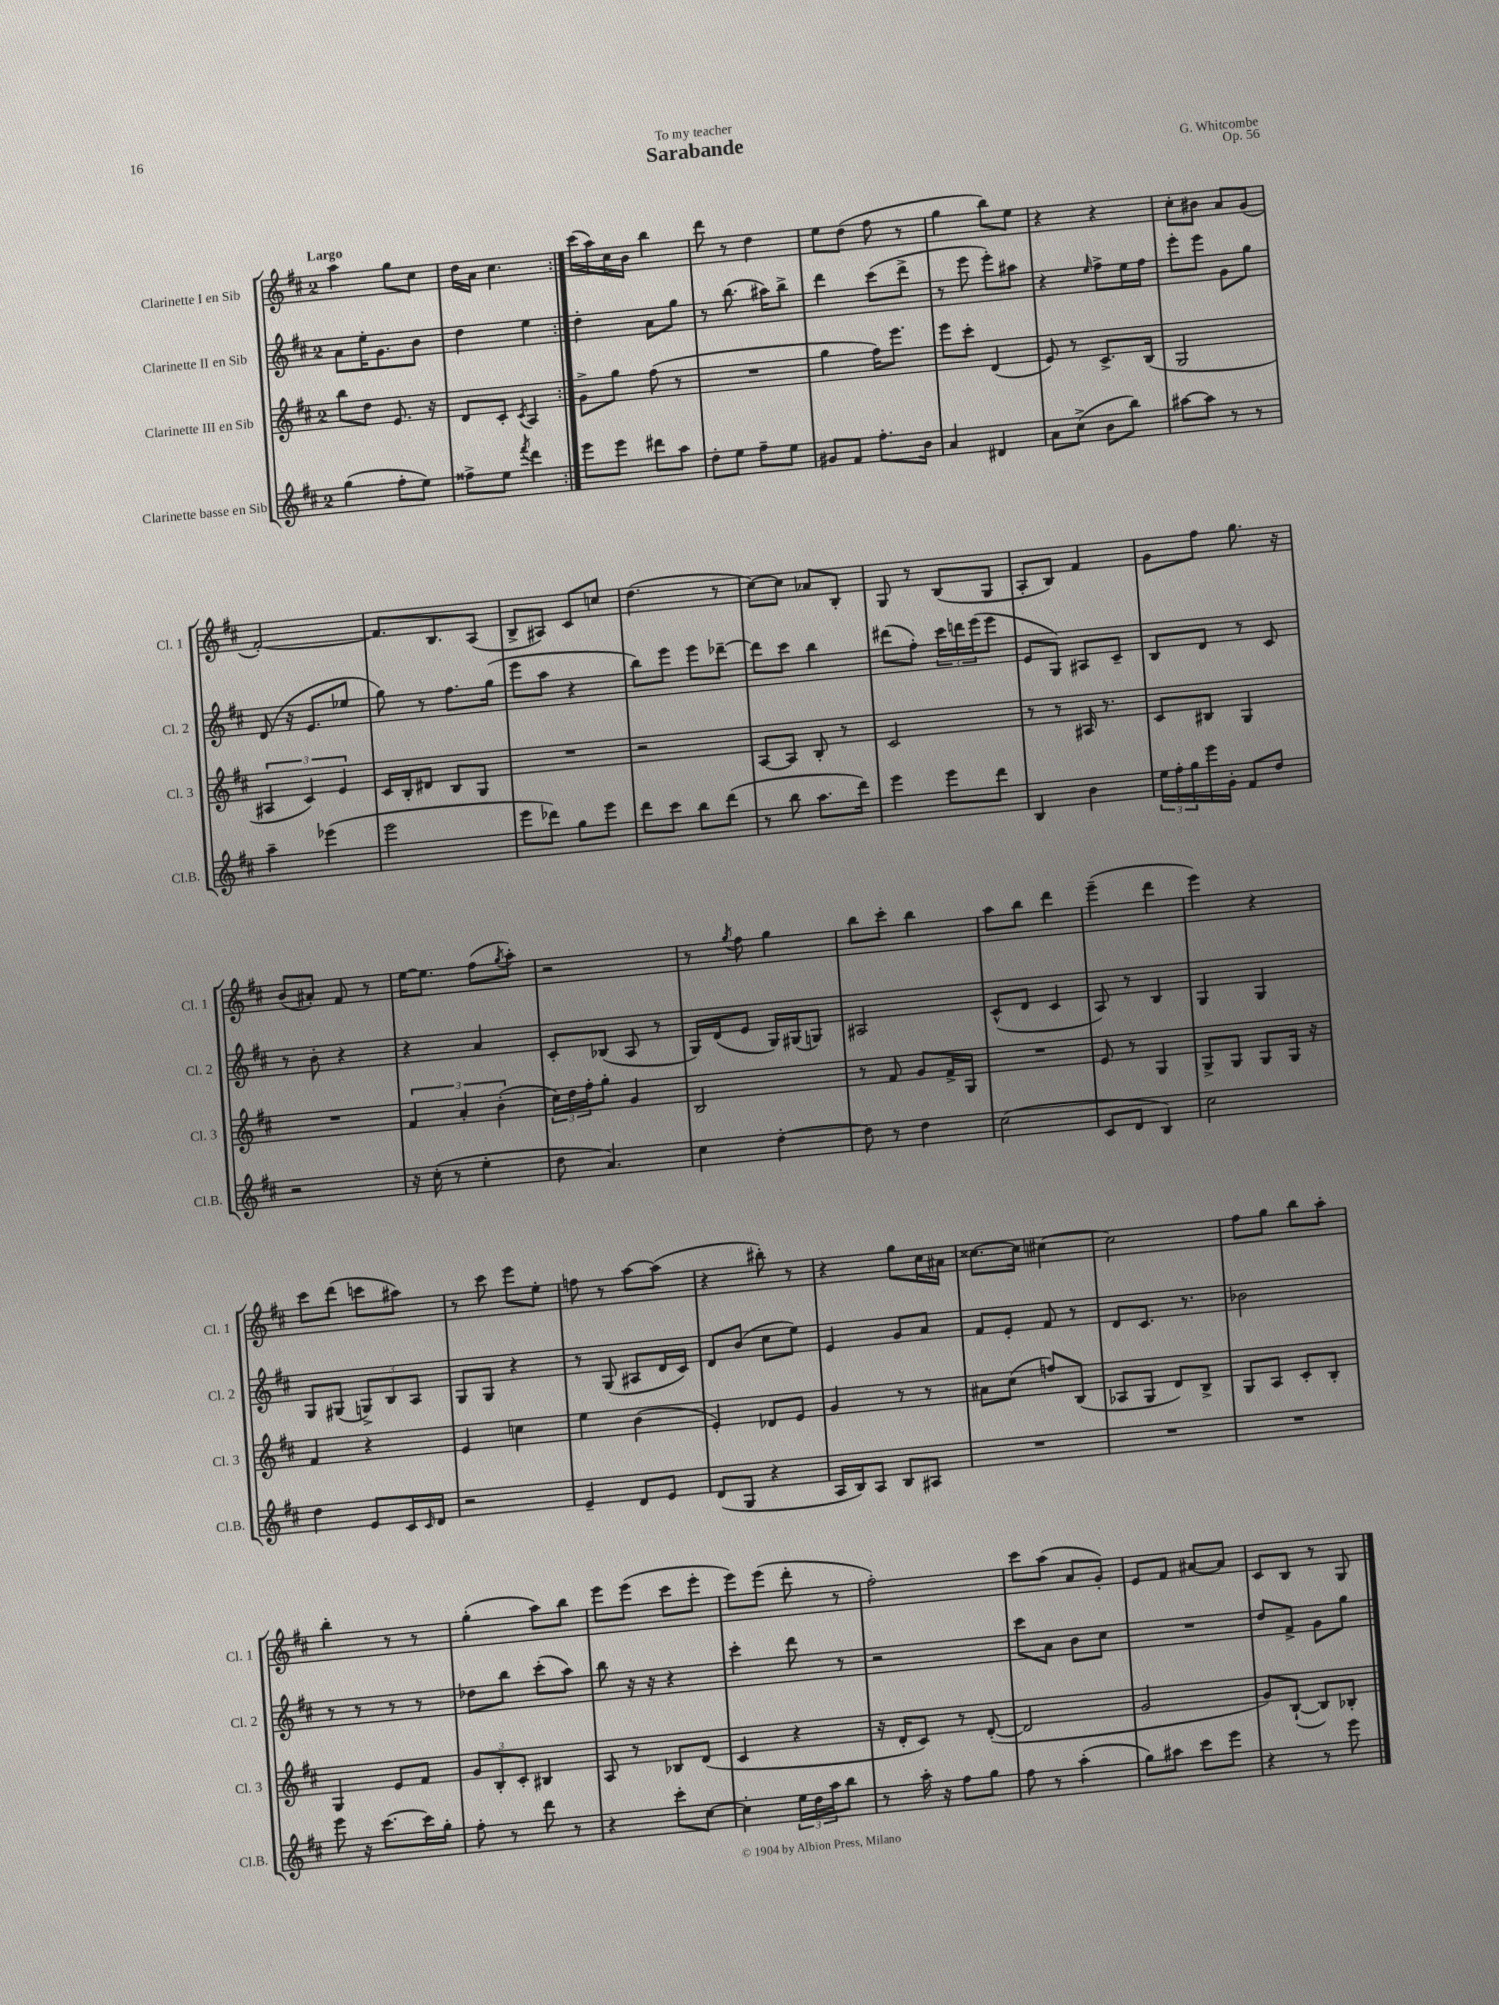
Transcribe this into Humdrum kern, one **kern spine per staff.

**kern	**kern	**kern	**kern
*part4	*part3	*part2	*part1
*staff4	*staff3	*staff2	*staff1
*I"Clarinette basse en Sib	*I"Clarinette III en Sib	*I"Clarinette II en Sib	*I"Clarinette I en Sib
*I'Cl.B.	*I'Cl. 3	*I'Cl. 2	*I'Cl. 1
*clefG2	*clefG2	*clefG2	*clefG2
*k[f#c#]	*k[f#c#]	*k[f#c#]	*k[f#c#]
*M2/4	*M2/4	*M2/4	*M2/4
=1	=1	=1	=1
!	!	!	!LO:TX:a:B:t=Largo
(4gg\	8bb\L	8a\L	4aa\
.	8dd\J	16ee'\K	.
.	.	8.g\	.
8ff#'\L	8.e/	.	8gg\L
8ee\J)	.	8b\J	8cc#\J
.	16r	.	.
=2	=2	=2	=2
8ff##X^\L	8d/L	4dd\	16dd\LL
.	.	.	16a\JJ
8ee\J	8c#'/J	.	4.cc#\
8qfff#/	8qc#/	.	.
4ddd\	4A/	4ee\	.
=3:|!	=3:|!	=3:|!	=3:|!
8eee\L	8g^\L	4dd'\	(16ccc#\LL
.	.	.	16aa\)
8eee\J	8gg\J	.	16cc#\
.	.	.	16b\JJ
8ddd#X\L	(8ff#\	8a\L	4bb\
8aa\J	8r	8gg\J	.
=4	=4	=4	=4
8dd'\L	2r	8r	8ddd\
8ee\J	.	(8.bb\	8r
8ff#~\L	.	.	4dd\
.	.	16aa#X\KL)	.
8ee\J	.	8bb^\J	.
=5	=5	=5	=5
8g#X/L	4gg\	4ddd\	8ee\L
8f#/J	.	.	(8dd\J
8.ff#'\L	16ff#\KL)	(8ccc#\L	8ff#\
.	8.eee\J	.	.
.	.	8ddd^\J	8r
16b\Jk	.	.	.
=6	=6	=6	=6
4a/	8eee\L	8r	4gg\
.	8ccc#'\J	8eee\	.
4d#X/	(4d/	8eee'\L)	8bb\L)
.	.	8aa#X\J	8ee\J
=7	=7	=7	=7
8a\L	8e/)	4r	4r
(8cc#^\J	8r	.	.
.	.	16qqee/	.
8b\L	8.c#^/L	8ff#^\L	4r
8bb\J)	.	16ee\L	.
.	(16B/Jk	16ff#\JJ	.
=8	=8	=8	=8
[8aa#X\L	2G/	8eee'\L	8cc#'\L
8aa#\J]	.	8eee\J	8b#X\J
8r	.	8g\L	8a/L
8r	.	8gg\J	(8g/J
!!LO:LB:g=z
=9	=9	=9	=9
4aa~\	6A#X/	(8d/	[2f#'/)
.	.	16r	.
.	6c#/)	.	.
.	.	8.e/L	.
(4eee-X\	.	.	.
.	6e/	.	.
.	.	8ee-X/J	.
=10	=10	=10	=10
2eee\	16c#/LL	8gg\)	8.f#/L]
.	16B'/J	.	.
.	8d#X/J	8r	.
.	.	.	8.B/
.	8B/L	8.ff#\L	.
.	8G/J	.	(8A/J
.	.	(16gg\Jk	.
=11	=11	=11	=11
8eee\L	2r	8eee\L	8B^/L
8ddd-X\J)	.	8aa\J	8A#X/J)
8gg\L	.	4r	8c#/L
8eee\J	.	.	8ccn/J
=12	=12	=12	=12
8ddd\L	2r	8bb\L)	(4.dd\
8ccc#\J	.	8eee\J	.
8bb\L	.	8eee\L	.
(8ddd\J	.	[8ddd-X~\J	8r
=13	=13	=13	=13
8r	[8A/L	8ddd-\L]	[8cc#\L)
8bb\	8A/J]	8ccc#\J	8cc#\J]
8.aa\L	8B'/	4bb\	8a-X/L
.	8r	.	8B'/J
16ddd\Jk)	.	.	.
=14	=14	=14	=14
4eee\	2c#/	(8ddd#X\L	8G/
.	.	8ff#'\J)	8r
8eee\L	.	24ccc#\LL	(8B/L
.	.	24dddn\	.
.	.	(24eee\J	.
8ddd\J	.	8eee\J	8G/J
=15	=15	=15	=15
4B/	8r	8e/L	8A'/L
.	8r	8G/J)	8B/J)
4b\	16A#X/	8A#X/L	4f#/
.	8.r	.	.
.	.	8c#~/J	.
=16	=16	=16	=16
24ee\LL	8c#/L	8B/L	8g\L
24ff#'\	.	.	.
24gg\	.	.	.
16eee\	8B#X/J	8d/J	8ff#\J
16g'\JJ	.	.	.
8f#/L	4G/	8r	8.gg\
8dd/J	.	8c#/	.
.	.	.	16r
!!LO:LB:g=z
=17	=17	=17	=17
2r	2r	8r	(8b/L
.	.	8b'\	8a#X'/J)
.	.	4r	8f#/
.	.	.	8r
=18	=18	=18	=18
16r	6f#/	4r	[16ee\KL
(16cc#'\	.	.	8.ee\J]
8r	.	.	.
.	6a'/	.	.
4ee'\	.	4a/	(8ff#\L
.	(6b'\	.	.
.	.	.	8qgg/
.	.	.	8aa'\J)
=19	=19	=19	=19
8dd\	24cc#\LL)	8c#'/L	2r
.	24dd\	.	.
.	24ff#'\J	.	.
4.a/)	8gg'\J	(8B-X/J	.
.	4g/	8A/	.
.	.	8r	.
=20	=20	=20	=20
4cc#\	2B/	16G/LL)	8r
.	.	(16d/J	.
.	.	.	8qgg/
.	.	8e/J	8ff#\
[4dd'\	.	16G/LL)	4gg\
.	.	(16G#X/J	.
.	.	8Gn/J)	.
=21	=21	=21	=21
8dd\]	8r	2A#X/	8bb\L
8r	8f#/	.	8ccc#'\J
4dd\	8g/L	.	4bb\
.	16f#^/L	.	.
.	16G/JJ	.	.
=22	=22	=22	=22
(2cc#\	2r	(8c#^^/L	8aa\L
.	.	8d/J	8bb\J
.	.	4c#/	4ddd\
=23	=23	=23	=23
8c#/L	8e/	8A/)	(4eee~\
8d/J	8r	8r	.
4B/)	4G/	4B/	4ddd\
=24	=24	=24	=24
2cc#\	8G^/L	4G/	4eee\)
.	8G/J	.	.
.	8G/L	4G/	4r
.	16G/Jk	.	.
.	16r	.	.
!!LO:LB:g=z
=25	=25	=25	=25
4dd\	4f#/	8G/L	8ccc#\L
.	.	(8G#X/J	(8ddd\J
8e/L	4r	12Gn^/L)	8cccn\L
.	.	12B/	.
16c#/L	.	.	8aa#X\J)
.	.	12A/J	.
16qqc#/	.	.	.
16d/JJ	.	.	.
=26	=26	=26	=26
2r	4e/	8G/L	8r
.	.	8G/J	8ccc#\
.	4ccn\	4r	8eee\L
.	.	.	8ee'\J
=27	=27	=27	=27
4e~/	4ee\	8r	8ffn\
.	.	(8G/	8r
8d/L	(4b\	8A#X/L	[8aa\L
8e/J	.	16d/L	(8aa\J]
.	.	16c#/JJ)	.
=28	=28	=28	=28
(8d/L	4e'/)	8d/L	4r
8G/J	.	(8b/J	.
4r	8d-X/L	8cc#\L	8bb#X'\)
.	8e/J	8ee\J)	8r
=29	=29	=29	=29
16A/LL	4g/	4e/	4r
16B/J)	.	.	.
8A/J	.	.	.
8B/L	8r	8g/L	8gg\L
8A#X/J	8r	8a/J	16cc#\L
.	.	.	16a#X\JJ
=30	=30	=30	=30
2r	8a#X\L	8f#/L	[8.cc##X\L
.	(8cc#\J	8e'/J	.
.	.	.	16cc##\Jk]
.	8ffn/L)	8f#/	[4cc#X\
.	(8B/J	8r	.
=31	=31	=31	=31
2r	8A-X/L	8d/L	2cc#\]
.	8G/J	8.c#/J	.
.	8d/L)	.	.
.	.	8.r	.
.	8B^/J	.	.
=32	=32	=32	=32
2r	8G/L	2b-X\	8ff#\L
.	8A/J	.	8gg\J
.	8c#'/L	.	8bb\L
.	8B'/J	.	8aa'\J
!!LO:LB:g=z
=33	=33	=33	=33
8eee\	4G/	8r	4bb'\
16r	.	8r	.
[8.ccc#\L	.	.	.
.	8e/L	8r	8r
16ccc#\L]	8f#/J	8r	8r
16gg'\JJ	.	.	.
=34	=34	=34	=34
8ff#'\	12g/L	8dd-X\L	(4gg'\
.	12B'/	.	.
8r	.	8bb\J	.
.	12c#'/J	.	.
8ddd\	4B#X/	(8ccc#'\L	8aa\L)
8r	.	8aa\J)	8bb\J
=35	=35	=35	=35
4r	8A/	8bb\	8eee\L
.	8r	16r	(8eee\J
.	.	16r	.
8ccc#'\L	8B-X/L	4r	8ccc#\L
[8cc#\J	(8d/J	.	8eee'\J
=36	=36	=36	=36
4cc#'\]	4c#/	4ccc#'\	8eee\L)
.	.	.	(8eee\J
24ee\LL	4r	8ddd\	8ddd'\
24dd\	.	.	.
24aa\J	.	.	.
8bb\J	.	8r	8r
=37	=37	=37	=37
8r	16r	2r	2ff#'\)
.	16d'/KL	.	.
16aa'\	8c#/J)	.	.
16r	.	.	.
8ff#\L	8r	.	.
8gg\J	([8d'/	.	.
=38	=38	=38	=38
8ff#\	2d/]	8ccc#\L	8ccc#\L
8r	.	8a\J	(8aa\J
(4aa'\	.	8b\L	8a/L
.	.	8cc#\J	8g'/J)
=39	=39	=39	=39
8gg\L)	2g/	2r	8e/L
8aa#X\J	.	.	8f#/J
8ccc#\L	.	.	[8a#X/L
8eee\J	.	.	8a#/J]
=40	=40	=40	=40
4r	8g/L)	8dd/L	8c#/L
.	([8B`/J	8f#^/J	8B/J
8r	8B/L])	8g\L	8r
8eee\	8B-X'/J	8gg\J	8G/
==	==	==	==
*-	*-	*-	*-
